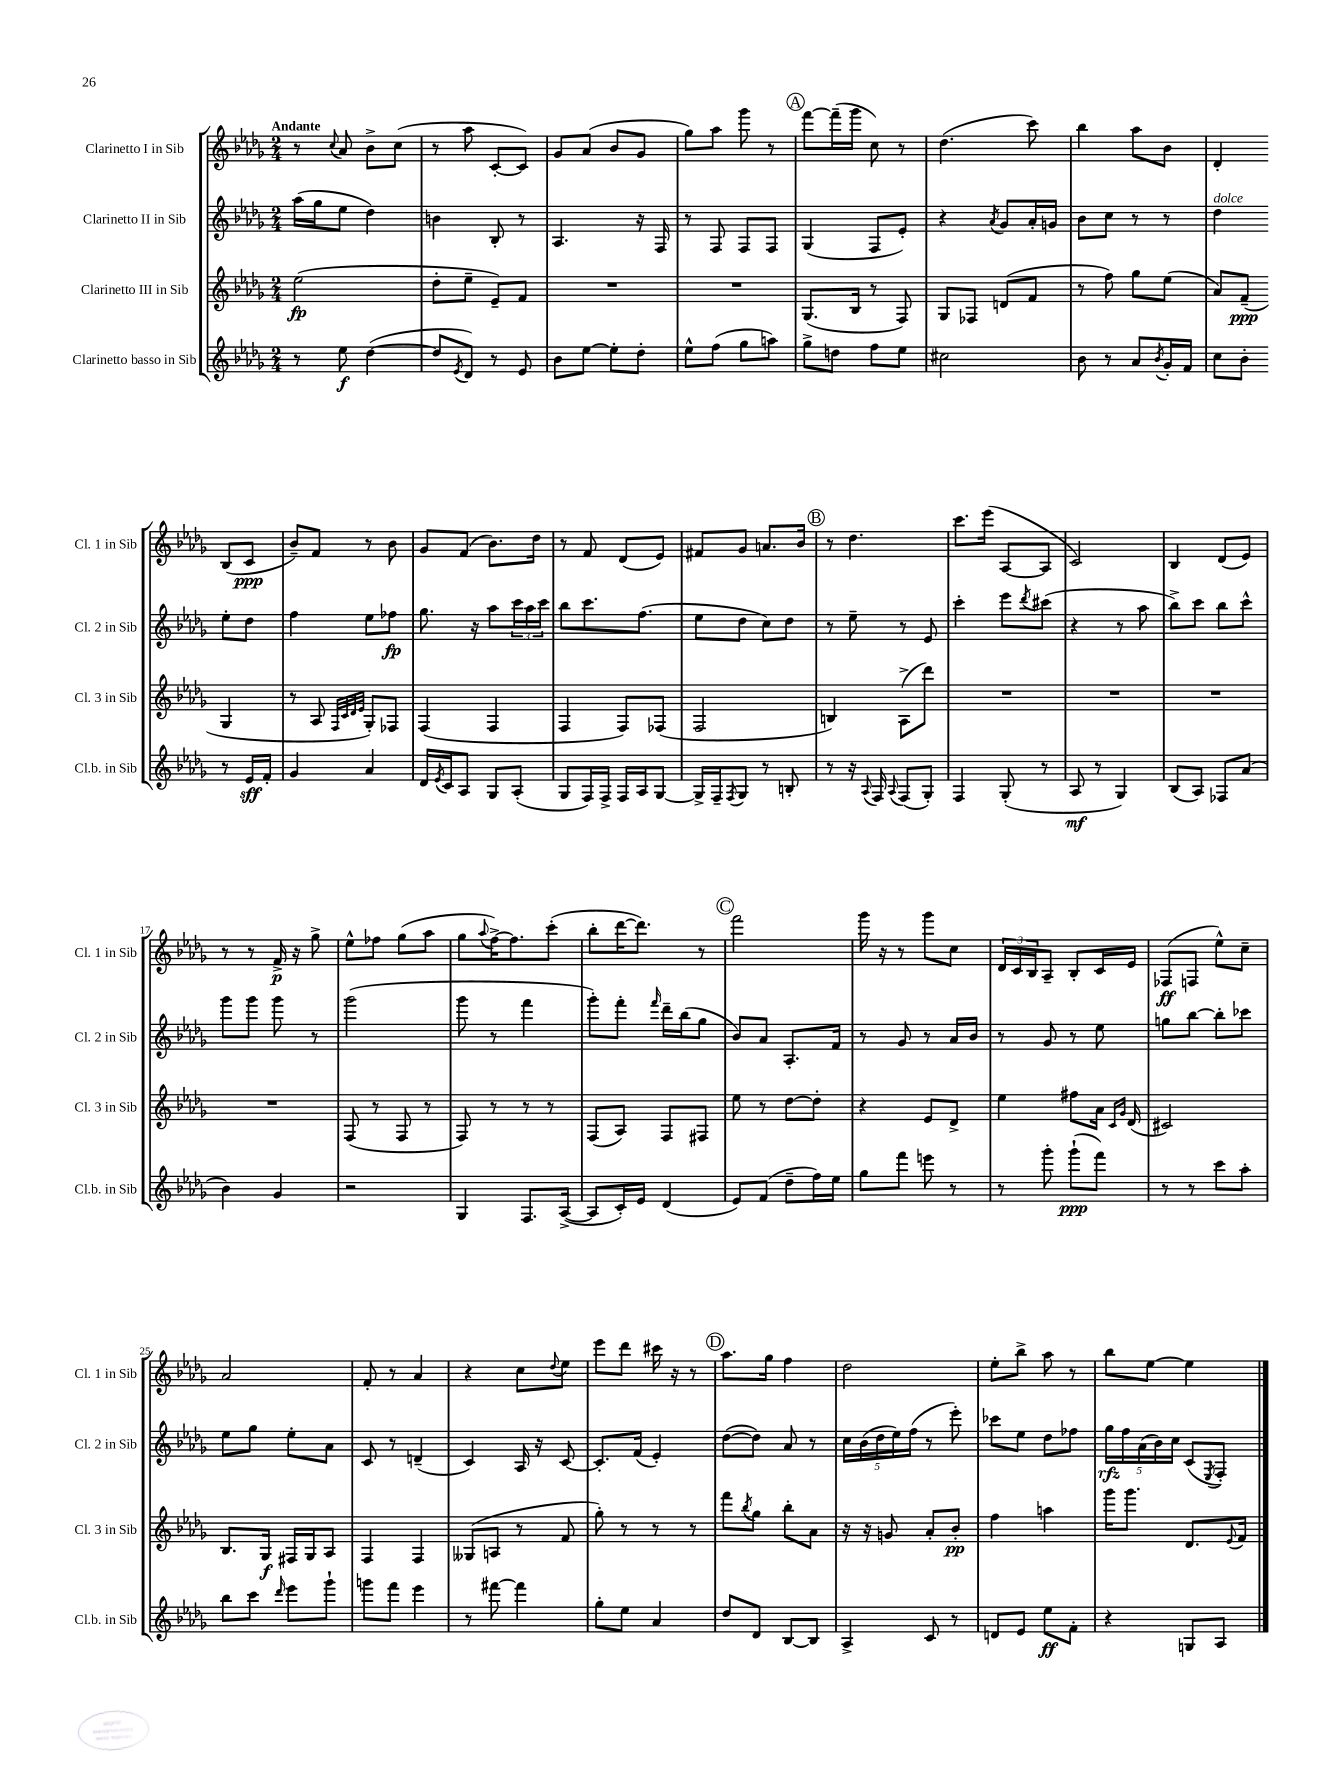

**kern	**dynam	**kern	**dynam	**kern	**dynam	**kern	**dynam
*part4	*part4	*part3	*part3	*part2	*part2	*part1	*part1
*staff4	*staff4	*staff3	*staff3	*staff2	*staff2	*staff1	*staff1
*I"Clarinetto basso in Sib	*	*I"Clarinetto III in Sib	*	*I"Clarinetto II in Sib	*	*I"Clarinetto I in Sib	*
*I'Cl.b. in Sib	*	*I'Cl. 3 in Sib	*	*I'Cl. 2 in Sib	*	*I'Cl. 1 in Sib	*
*clefG2	*	*clefG2	*	*clefG2	*	*clefG2	*
*k[b-e-a-d-g-]	*	*k[b-e-a-d-g-]	*	*k[b-e-a-d-g-]	*	*k[b-e-a-d-g-]	*
*M2/4	*	*M2/4	*	*M2/4	*	*M2/4	*
=1	=1	=1	=1	=1	=1	=1	=1
!	!	!	!	!	!	!LO:TX:a:B:t=Andante	!
8r	.	(2ee-\	fp	(16aa-\LL	.	8r	.
.	.	.	.	16gg-\J	.	.	.
.	.	.	.	.	.	8qqcc/	.
8ee-\	f	.	.	8ee-\J	.	8a-/	.
([4dd-\	.	.	.	4dd-\)	.	8b-^\L	.
.	.	.	.	.	.	(8cc\J	.
=2	=2	=2	=2	=2	=2	=2	=2
8dd-/L]	.	8dd-'\L	.	4bn\	.	8r	.
8qe-/	.	.	.	.	.	.	.
8d-/J)	.	8ee-~\J	.	.	.	8aa-\	.
8r	.	8e-~/L)	.	8B-'/	.	[8c'/L	.
8e-/	.	8f/J	.	8r	.	8c/J])	.
=3	=3	=3	=3	=3	=3	=3	=3
8b-\L	.	2r	.	4.A-/	.	8g-/L	.
[8ee-\J	.	.	.	.	.	(8a-/J	.
8ee-'\L]	.	.	.	.	.	8b-/L	.
8dd-'\J	.	.	.	16r	.	8g-/J	.
.	.	.	.	16F/	.	.	.
=4	=4	=4	=4	=4	=4	=4	=4
8ee-^^\L	.	2r	.	8r	.	8gg-\L)	.
(8ff\J	.	.	.	8F/	.	8aa-\J	.
8gg-\L	.	.	.	8F/L	.	8ggg-\	.
8aan\J)	.	.	.	8F/J	.	8r	.
!!LO:REH:place=s1:t=A
=5	=5	=5	=5	=5	=5	=5	=5
8gg-^\L	.	(8.G-/L	.	(4G-/	.	[8fff\L	.
8ddn\J	.	.	.	.	.	(16fff~\L]	.
.	.	16B-/Jk	.	.	.	16ggg-\JJ	.
8ff\L	.	8r	.	8F/L	.	8cc\)	.
8ee-\J	.	8F/)	.	8e-'/J)	.	8r	.
=6	=6	=6	=6	=6	=6	=6	=6
2cc#X\	.	8G-/L	.	4r	.	(4.dd-\	.
.	.	8F-X/J	.	.	.	.	.
.	.	.	.	8qa-/	.	.	.
.	.	(8dn/L	.	8g-/L	.	.	.
.	.	8f/J	.	16a-'/L	.	8ccc\)	.
.	.	.	.	16gn/JJ	.	.	.
=7	=7	=7	=7	=7	=7	=7	=7
8b-\	.	8r	.	8b-\L	.	4bb-\	.
8r	.	8ff\)	.	8cc\J	.	.	.
8a-/L	.	8gg-\L	.	8r	.	8aa-\L	.
8qb-/	.	.	.	.	.	.	.
16g-'/L	.	(8ee-\J	.	8r	.	8b-\J	.
16f/JJ	.	.	.	.	.	.	.
=8	=8	=8	=8	=8	=8	=8	=8
!	!	!	!	!LO:TX:a:i:t=dolce	!	!	!
8cc\L	.	8a-/L)	.	4dd-\	.	4d-'/	.
8b-'\J	.	(8f~/J	ppp	.	.	.	.
8r	.	4G-/	.	8ee-'\L	.	(8B-/L	.
16e-/LL	sff	.	.	8dd-\J	.	8c/J	ppp
16f'/JJ	.	.	.	.	.	.	.
!!LO:LB:g=z
=9	=9	=9	=9	=9	=9	=9	=9
4g-/	.	8r	.	4ff\	.	8b-~/L)	.
.	.	8A-/	.	.	.	8f/J	.
.	.	32qqF/LLL	.	.	.	.	.
.	.	32qqc/	.	.	.	.	.
.	.	32qqd-/	.	.	.	.	.
.	.	32qqe-/JJJ	.	.	.	.	.
4a-/	.	8G-'/L)	.	8ee-\L	.	8r	.
.	.	8F-X/J	.	8ff-X\J	fp	8b-\	.
=10	=10	=10	=10	=10	=10	=10	=10
16d-/LL	.	(4F/	.	8.gg-\	.	8g-/L	.
8qe-/	.	.	.	.	.	.	.
16c/J	.	.	.	.	.	.	.
8A-/J	.	.	.	.	.	(8f/J	.
.	.	.	.	16r	.	.	.
8G-/L	.	4F/	.	8aa-\L	.	8.b-\L)	.
(8A-'/J	.	.	.	24ccc\L	.	.	.
.	.	.	.	24aa-\	.	.	.
.	.	.	.	.	.	16dd-\Jk	.
.	.	.	.	24ccc\JJ	.	.	.
=11	=11	=11	=11	=11	=11	=11	=11
8G-/L	.	4F/	.	8bb-\L	.	8r	.
16F/L)	.	.	.	8.ccc\	.	8f/	.
16F^/JJ	.	.	.	.	.	.	.
16F/LL	.	8F/L)	.	.	.	(8d-/L	.
16A-/J	.	.	.	(8.ff\J	.	.	.
[8G-/J	.	(8F-X/J	.	.	.	8e-/J)	.
=12	=12	=12	=12	=12	=12	=12	=12
16G-^/LL]	.	2F/	.	8ee-\L	.	8f#X/L	.
16F~/J	.	.	.	.	.	.	.
8qF/	.	.	.	.	.	.	.
8G-/J	.	.	.	8dd-\J	.	8g-/J	.
8r	.	.	.	8cc\L)	.	8.an/L	.
8Bn'/	.	.	.	8dd-\J	.	.	.
.	.	.	.	.	.	16b-/Jk	.
!!LO:REH:place=s1:t=B
=13	=13	=13	=13	=13	=13	=13	=13
8r	.	4Bn/)	.	8r	.	8r	.
16r	.	.	.	8ee-~\	.	4.dd-\	.
8qqA-/	.	.	.	.	.	.	.
16F/	.	.	.	.	.	.	.
8qqA-/	.	.	.	.	.	.	.
(8F/L	.	(8A-^\L	.	8r	.	.	.
8G-'/J)	.	8ddd-\J)	.	8e-/	.	.	.
=14	=14	=14	=14	=14	=14	=14	=14
4F/	.	2r	.	4ccc'\	.	8.ccc\L	.
.	.	.	.	.	.	(16eee-\Jk	.
(8G-'/	.	.	.	8eee-\L	.	[8A-/L	.
.	.	.	.	8qddd-/	.	.	.
8r	.	.	.	(8ccc#X\J	.	8A-/J]	.
=15	=15	=15	=15	=15	=15	=15	=15
8A-/	mf	2r	.	4r	.	2c/)	.
8r	.	.	.	.	.	.	.
4G-/)	.	.	.	8r	.	.	.
.	.	.	.	8aa-\	.	.	.
=16	=16	=16	=16	=16	=16	=16	=16
(8B-/L	.	2r	.	8bb-^\L)	.	4B-/	.
8A-/J)	.	.	.	8ccc\J	.	.	.
8F-X/L	.	.	.	8bb-\L	.	(8d-/L	.
(8a-/J	.	.	.	8ccc^^\J	.	8e-/J)	.
!!LO:LB:g=z
=17	=17	=17	=17	=17	=17	=17	=17
4b-\)	.	2r	.	8ggg-\L	.	8r	.
.	.	.	.	8ggg-\J	.	8r	.
4g-/	.	.	.	8ggg-\	.	16f^/	p
.	.	.	.	.	.	16r	.
.	.	.	.	8r	.	8gg-^\	.
=18	=18	=18	=18	=18	=18	=18	=18
2r	.	(8F/	.	(2ggg-\	.	8ee-^^\L	.
.	.	8r	.	.	.	8ff-X\J	.
.	.	8F/	.	.	.	(8gg-\L	.
.	.	8r	.	.	.	8aa-\J	.
=19	=19	=19	=19	=19	=19	=19	=19
4G-/	.	8F/)	.	8ggg-\	.	8gg-\L	.
.	.	.	.	.	.	8qqaa-/	.
.	.	8r	.	8r	.	[16ff^\K)	.
.	.	.	.	.	.	8.ff\]	.
8.F/L	.	8r	.	4fff\	.	.	.
.	.	8r	.	.	.	(8ccc'\J	.
([16A-^/Jk	.	.	.	.	.	.	.
=20	=20	=20	=20	=20	=20	=20	=20
8A-/L]	.	(8F/L	.	8ggg-'\L)	.	8bb-'\L	.
16c'/L)	.	8A-/J)	.	8fff'\J	.	[16ddd-\K	.
16e-/JJ	.	.	.	.	.	8.ddd-\J])	.
.	.	.	.	16qqfff/	.	.	.
(4d-/	.	8F/L	.	16ddd-~\LL	.	.	.
.	.	.	.	(16bb-\J	.	.	.
.	.	8F#X/J	.	8gg-\J	.	8r	.
!!LO:REH:place=s1:t=C
=21	=21	=21	=21	=21	=21	=21	=21
8e-/L)	.	8ee-\	.	8b-/L)	.	2fff\	.
(8f/J	.	8r	.	8a-/J	.	.	.
8dd-~\L	.	[8dd-\L	.	8.A-'/L	.	.	.
16ff\L)	.	8dd-'\J]	.	.	.	.	.
16ee-\JJ	.	.	.	16f/Jk	.	.	.
=22	=22	=22	=22	=22	=22	=22	=22
8gg-\L	.	4r	.	8r	.	16ggg-\	.
.	.	.	.	.	.	16r	.
8fff\J	.	.	.	8g-/	.	8r	.
8eeen\	.	8e-/L	.	8r	.	8ggg-\L	.
8r	.	8d-^/J	.	16a-/LL	.	8cc\J	.
.	.	.	.	16b-/JJ	.	.	.
=23	=23	=23	=23	=23	=23	=23	=23
8r	.	4ee-\	.	8r	.	24d-/LL	.
.	.	.	.	.	.	24c/	.
.	.	.	.	.	.	24B-/J	.
8ggg-'\	.	.	.	8g-/	.	8A-~/J	.
(8ggg-`\L	ppp	8ff#X\L	.	8r	.	8B-'/L	.
8fff\J)	.	16a-\Jk	.	8ee-\	.	16c/L	.
.	.	16qqc/LL	.	.	.	.	.
.	.	16qqg-/JJ	.	.	.	.	.
.	.	(16d-/	.	.	.	16e-/JJ	.
=24	=24	=24	=24	=24	=24	=24	=24
8r	.	2c#X/)	.	8ggn\L	.	(8F-X/L	ff
8r	.	.	.	[8bb-\J	.	8Fn/J	.
8ccc\L	.	.	.	8bb-'\L]	.	8ee-^^\L)	.
8aa-'\J	.	.	.	8ccc-X\J	.	8cc~\J	.
!!LO:LB:g=z
=25	=25	=25	=25	=25	=25	=25	=25
8bb-\L	.	8.B-/L	.	8ee-\L	.	2a-/	.
8ccc\J	.	.	.	8gg-\J	.	.	.
.	.	16G-/Jk	f	.	.	.	.
16qqddd-/	.	.	.	.	.	.	.
8eee-\L	.	16F#X/LL	.	8ee-'\L	.	.	.
.	.	16G-/J	.	.	.	.	.
8ggg-`\J	.	8A-/J	.	8a-\J	.	.	.
=26	=26	=26	=26	=26	=26	=26	=26
8gggn\L	.	4F/	.	8c/	.	8f'/	.
8fff\J	.	.	.	8r	.	8r	.
4eee-\	.	4F/	.	(4dn~/	.	4a-/	.
=27	=27	=27	=27	=27	=27	=27	=27
8r	.	(8G--X/L	.	4c/)	.	4r	.
[8fff#X\	.	8An/J	.	.	.	.	.
4fff#\]	.	8r	.	16A-/	.	8cc\L	.
.	.	.	.	16r	.	.	.
.	.	.	.	.	.	8qqdd-/	.
.	.	8f/	.	[8c/	.	8ee-\J	.
=28	=28	=28	=28	=28	=28	=28	=28
8gg-'\L	.	8gg-'\)	.	8.c'/L]	.	8eee-\L	.
8ee-\J	.	8r	.	.	.	8ddd-\J	.
.	.	.	.	(16f/Jk	.	.	.
4a-/	.	8r	.	4e-'/)	.	16ccc#X\	.
.	.	.	.	.	.	16r	.
.	.	8r	.	.	.	8r	.
!!LO:REH:place=s1:t=D
=29	=29	=29	=29	=29	=29	=29	=29
8dd-/L	.	8fff\L	.	([8dd-\L	.	8.aa-\L	.
.	.	8qbb-/	.	.	.	.	.
8d-/J	.	8gg-\J	.	8dd-\J])	.	.	.
.	.	.	.	.	.	16gg-\Jk	.
[8B-/L	.	8bb-'\L	.	8a-/	.	4ff\	.
8B-/J]	.	8a-\J	.	8r	.	.	.
=30	=30	=30	=30	=30	=30	=30	=30
4A-^/	.	16r	.	20cc\LL	.	2dd-\	.
.	.	.	.	(20b-\	.	.	.
.	.	16r	.	.	.	.	.
.	.	.	.	20dd-\	.	.	.
.	.	8gn/	.	.	.	.	.
.	.	.	.	20ee-\)	.	.	.
.	.	.	.	(20ff\JJ	.	.	.
8c/	.	8a-'/L	.	8r	.	.	.
8r	.	8b-'/J	pp	8eee-'\)	.	.	.
=31	=31	=31	=31	=31	=31	=31	=31
8dn/L	.	4ff\	.	8ccc-X\L	.	8ee-'\L	.
8e-/J	.	.	.	8ee-\J	.	8bb-^\J	.
8ee-\L	ff	4aan\	.	8dd-\L	.	8aa-\	.
8f'\J	.	.	.	8ff-X\J	.	8r	.
=32	=32	=32	=32	=32	=32	=32	=32
4r	.	16ggg-\KL	.	20gg-\LL	rfz	8bb-\L	.
.	.	.	.	20ff\	.	.	.
.	.	8.ggg-\J	.	.	.	.	.
.	.	.	.	(20a-\	.	.	.
.	.	.	.	.	.	[8ee-\J	.
.	.	.	.	20b-\)	.	.	.
.	.	.	.	20cc\JJ	.	.	.
8Gn/L	.	8.d-/L	.	(8c/L	.	4ee-\]	.
.	.	.	.	8qE-/	.	.	.
8A-/J	.	.	.	8F'/J)	.	.	.
.	.	8qqe-/	.	.	.	.	.
.	.	16f/Jk	.	.	.	.	.
==	==	==	==	==	==	==	==
*-	*-	*-	*-	*-	*-	*-	*-
